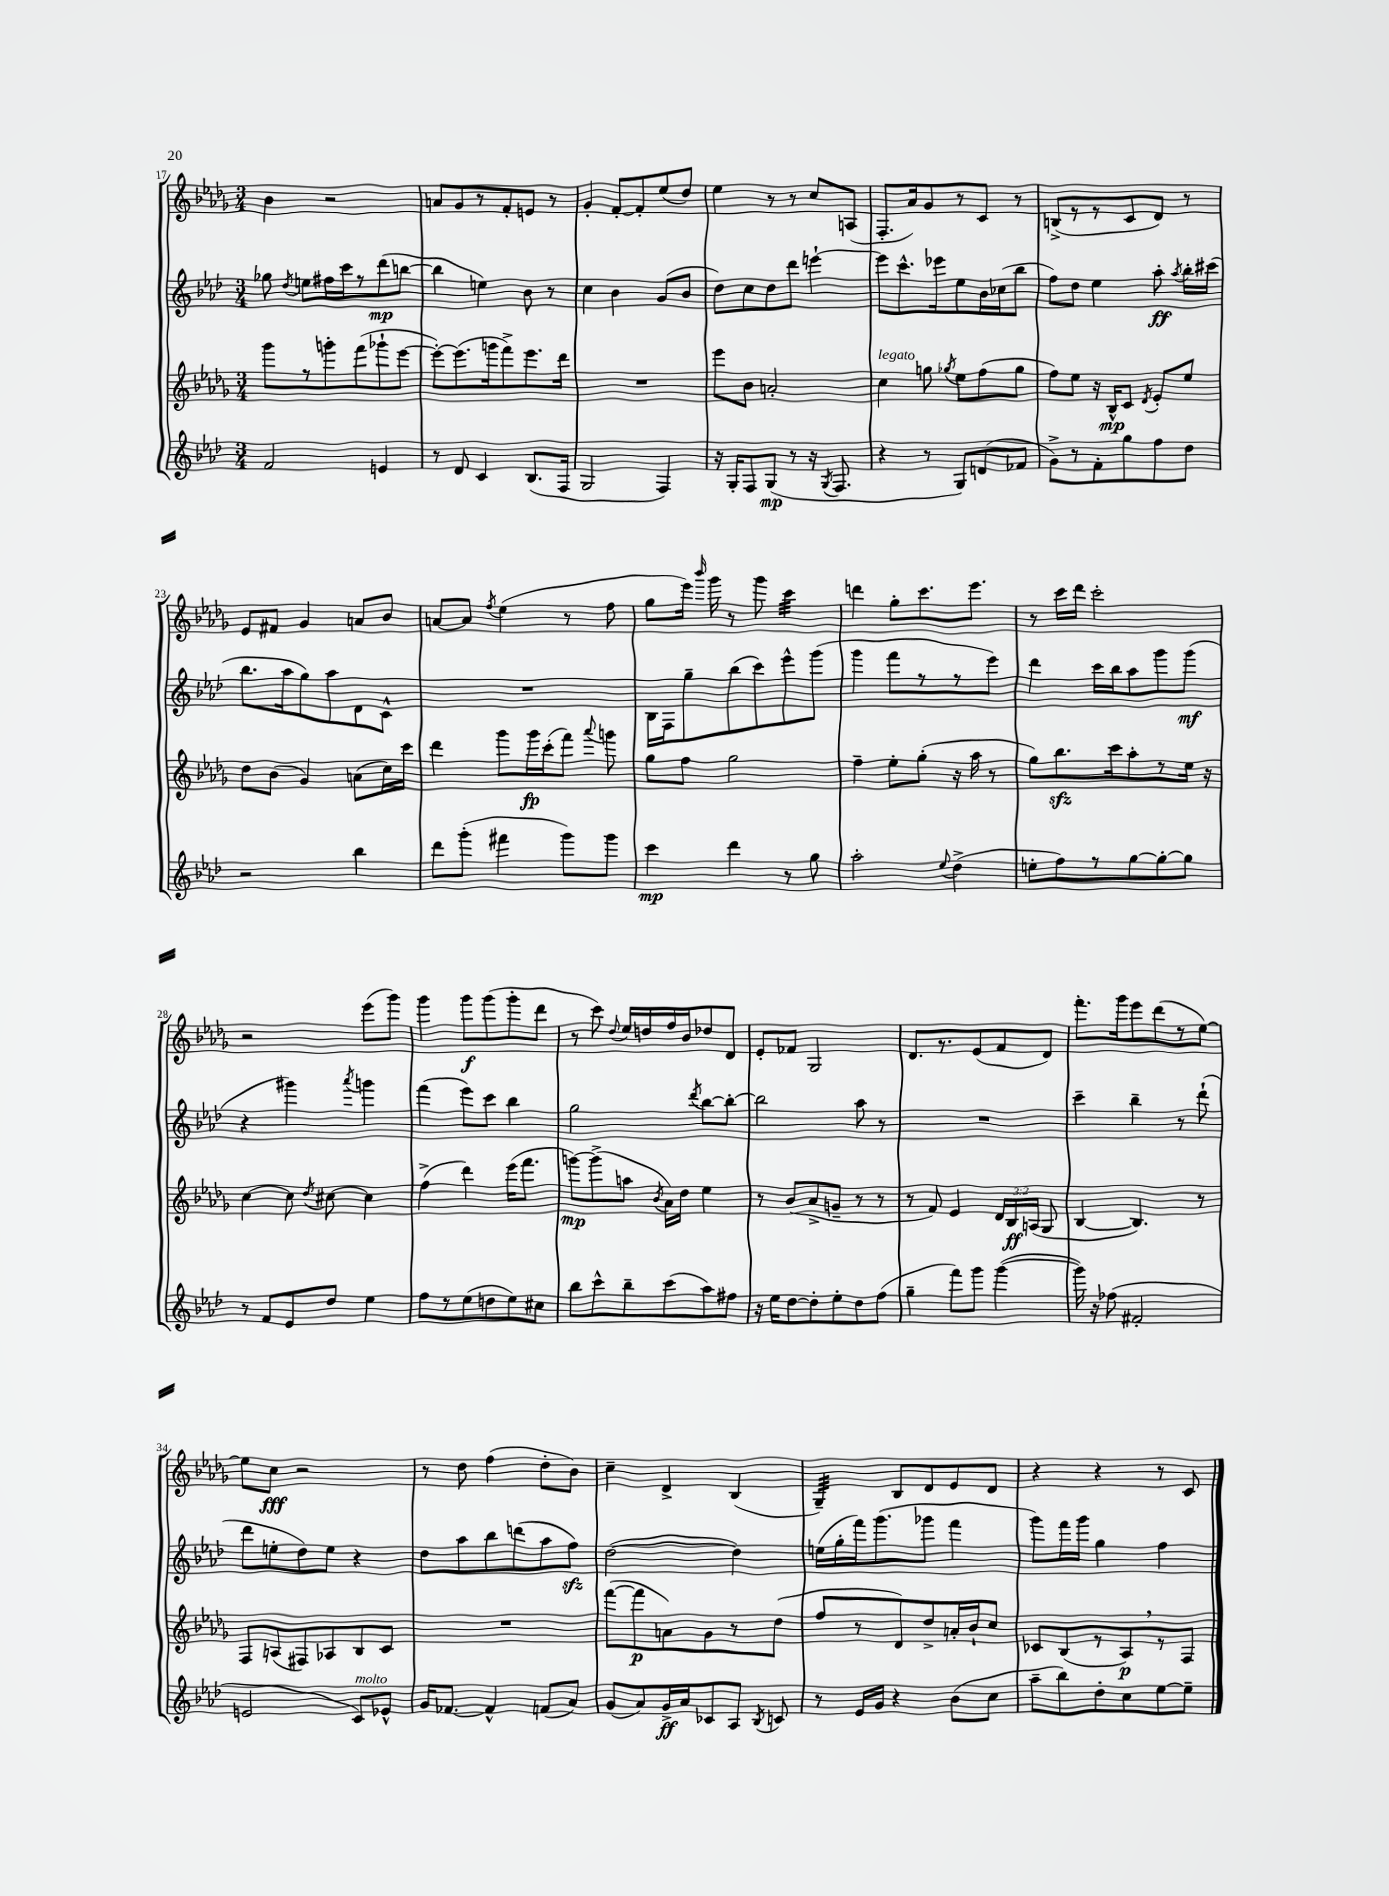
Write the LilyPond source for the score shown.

<<
\new StaffGroup <<
\new Staff = "s0" {
    \clef treble \key des \major \numericTimeSignature \time 3/4
    \autoBeamOff bes'4 r2 |
    a'8[ ges'8 r8 f'8-. e'8] r8 |
    ges'4-. f'8[~-. f'8-. ees''8( des''8]) |
    ees''4 r8 r8 c''8[ a8]( |
    f8.[-. aes'16) ges'8 r8 c'8] r8 |
    b8[->( r8 r8 c'8 des'8]) r8 |
    ees'8[ fis'8] ges'4 a'8[ bes'8] |
    a'8[~ a'8] \acciaccatura { f''8 } ees''4( r8 f''8 |
    ges''8[ ees'''16]) \grace { bes'''16 } ges'''16 r8 ges'''8 c'''4:32 |
    d'''4 ges''8[-. c'''8. ees'''8.] |
    r8 c'''16[ des'''16] c'''2-. |
    r2 ees'''8[( ges'''8]) |
    ges'''4 ges'''8[\f ges'''8( ges'''8-. des'''8] |
    r8 c'''8) \appoggiatura { des''8 } ees''16[ d''16 f''16 bes'16 des''8 des'8] |
    ees'8[-. fes'8] ges2 |
    des'8.[ r8. ees'8( f'8 des'8]) |
    f'''8.[-. ges'''16 ees'''8 des'''8( r8 ees''8]~) |
    ees''8[ c''8]\fff r2 |
    r8 des''8 f''4( des''8[-. bes'8]) |
    c''4-- des'4-> bes4( |
    ges4:32--) bes8[ des'8 ees'8 des'8] |
    r4 r4 r8 c'8 \bar "|." |
}
\new Staff = "s1" {
    \clef treble \key aes \major \numericTimeSignature \time 3/4
    \autoBeamOff ges''8 \acciaccatura { des''8 } e''8[ fis''16 c'''16 r8 des'''8\mp( b''8]~ |
    b''4 e''4) bes'8 r8 |
    c''4 bes'4 g'8[( bes'8] |
    des''8[) c''8 des''8 des'''8] e'''4~-! |
    e'''8[ c'''8.-^ ees'''16 ees''8 bes'16 ces''16( bes''8] |
    f''8[) des''8] ees''4 aes''8-.\ff \acciaccatura { aes''8 } bes''16[-. cis'''16]( |
    bes''8.[ aes''16 g''8) aes''8 des'8 c'8]-^ |
    R2. |
    bes16[ f16 g''8-- bes''8( c'''8) ees'''8-^ g'''8]( |
    g'''4 f'''8[ r8 r8 ees'''8]) |
    des'''4 c'''16[ bes''16 aes''8 g'''8 g'''8]\mf( |
    r4 gis'''4) \acciaccatura { aes'''8 } g'''4 |
    f'''4( ees'''8[) c'''8] bes''4 |
    g''2 \acciaccatura { des'''8 } bes''8[~ bes''8]~-. |
    bes''2 aes''8 r8 |
    R2. |
    c'''4-- bes''4-- r8 des'''8-!( |
    des'''8[ e''8-. des''8) e''8] r4 |
    des''8[ aes''8 bes''8 d'''8( aes''8 f''8]\sfz) |
    des''2~( des''4) |
    e''16[( g''16-. f'''16) g'''8.( ges'''8] f'''4 |
    g'''8[) f'''16 g'''16] g''4 f''4 \bar "|." |
}
\new Staff = "s2" {
    \clef treble \key des \major \numericTimeSignature \time 3/4 \override Staff.TupletNumber.text = #tuplet-number::calc-fraction-text
    \autoBeamOff ges'''8[ r8 g'''8-. f'''8( ges'''8-! ees'''8]~ |
    ees'''8[~-.) ees'''8.( g'''16 f'''8->) ees'''8. des'''16] |
    R2. |
    ees'''8[ bes'8] a'2-. |
    c''4^\markup { \italic "legato" } g''8 \acciaccatura { ges''8 } ees''8[ f''8( ges''8] |
    f''8[) ees''8] r16 bes16[-^\mp c'8] \acciaccatura { des'8 } ees'8[-. ees''8] |
    des''8[ bes'8]( ges'4) a'8[( c''16) c'''16] |
    des'''4 ges'''8[ ges'''16\fp c'''16-.( f'''8]) \appoggiatura { aes'''8 } g'''8 |
    ges''8[ f''8] ges''2 |
    f''4-- ees''8[-. ges''8]-.( r16 aes''16 r8 |
    ges''8[) bes''8.\sfz c'''16 aes''8-. r8 ees''16] r16 |
    c''4~ c''8 \acciaccatura { des''8 } cis''8~ cis''4 |
    f''4->( des'''4) ees'''16[( f'''8.] |
    g'''8[~\mp) g'''8->( a''8] \acciaccatura { bes'8 } aes'16[) des''16] ees''4 |
    r8 bes'8[( aes'8-> g'8]-- r8 r8 |
    r8 f'8) ees'4 \tuplet 3/2 { des'16[ bes16\ff a16]( } ges8 |
    bes4~ bes4.) r8 |
    f8[ a8( fis8) aes8 bes8 c'8] |
    R2. |
    f'''8[~( f'''8\p a'8) ges'8 r8 des''8]( |
    f''8[ r8 des'8) des''8-> a'16-. bes'16-! c''8] |
    ces'8[ bes8( r8 aes8\p) \breathe r8 f8] \bar "|." |
}
\new Staff = "s3" {
    \clef treble \key aes \major \numericTimeSignature \time 3/4
    \autoBeamOff f'2 e'4 |
    r8 des'8 c'4 bes8.[( f16] |
    g2 f4) |
    r16 g16[-. f8 g8]\mp( r8 r16 \acciaccatura { g8 } f8. |
    r4 r8 g8[) d'8( fes'8] |
    g'8[->) r8 f'8-. g''8 f''8 des''8] |
    r2 bes''4 |
    des'''8[ g'''8]-.( fis'''4 g'''8[) g'''8] |
    c'''4\mp des'''4 r8 g''8 |
    aes''2-. \appoggiatura { ees''8 } des''4->( |
    e''8[-. f''8) r8 g''8~ g''8~-. g''8] |
    r8 f'8[ ees'8 des''8] ees''4 |
    f''8[ r8 ees''8( d''8 ees''8) cis''8] |
    bes''8[ c'''8-^ bes''8-- c'''8( aes''8) fis''8] |
    r16 ees''16[ des''8~ des''8-. ees''8-. des''8 f''8]( |
    g''4-- f'''8[) g'''8] g'''4~( |
    g'''16) r16 fes''8( fis'2-. |
    e'2 c'8[^\markup { \italic "molto" }) ees'8]-^ |
    g'16[ fes'8.]~ fes'4-^ f'8[( aes'8]) |
    g'8[( aes'8) g'16->\ff aes'16 ces'8 aes8] \acciaccatura { bes8 } c'8 |
    r8 ees'16[ g'16] r4 bes'8[( c''8] |
    aes''8[-- bes''8) des''8-. c''8 ees''8~ ees''8]-- \bar "|." |
}
>>
>>
\layout { \context { \Score currentBarNumber = #17 } }
